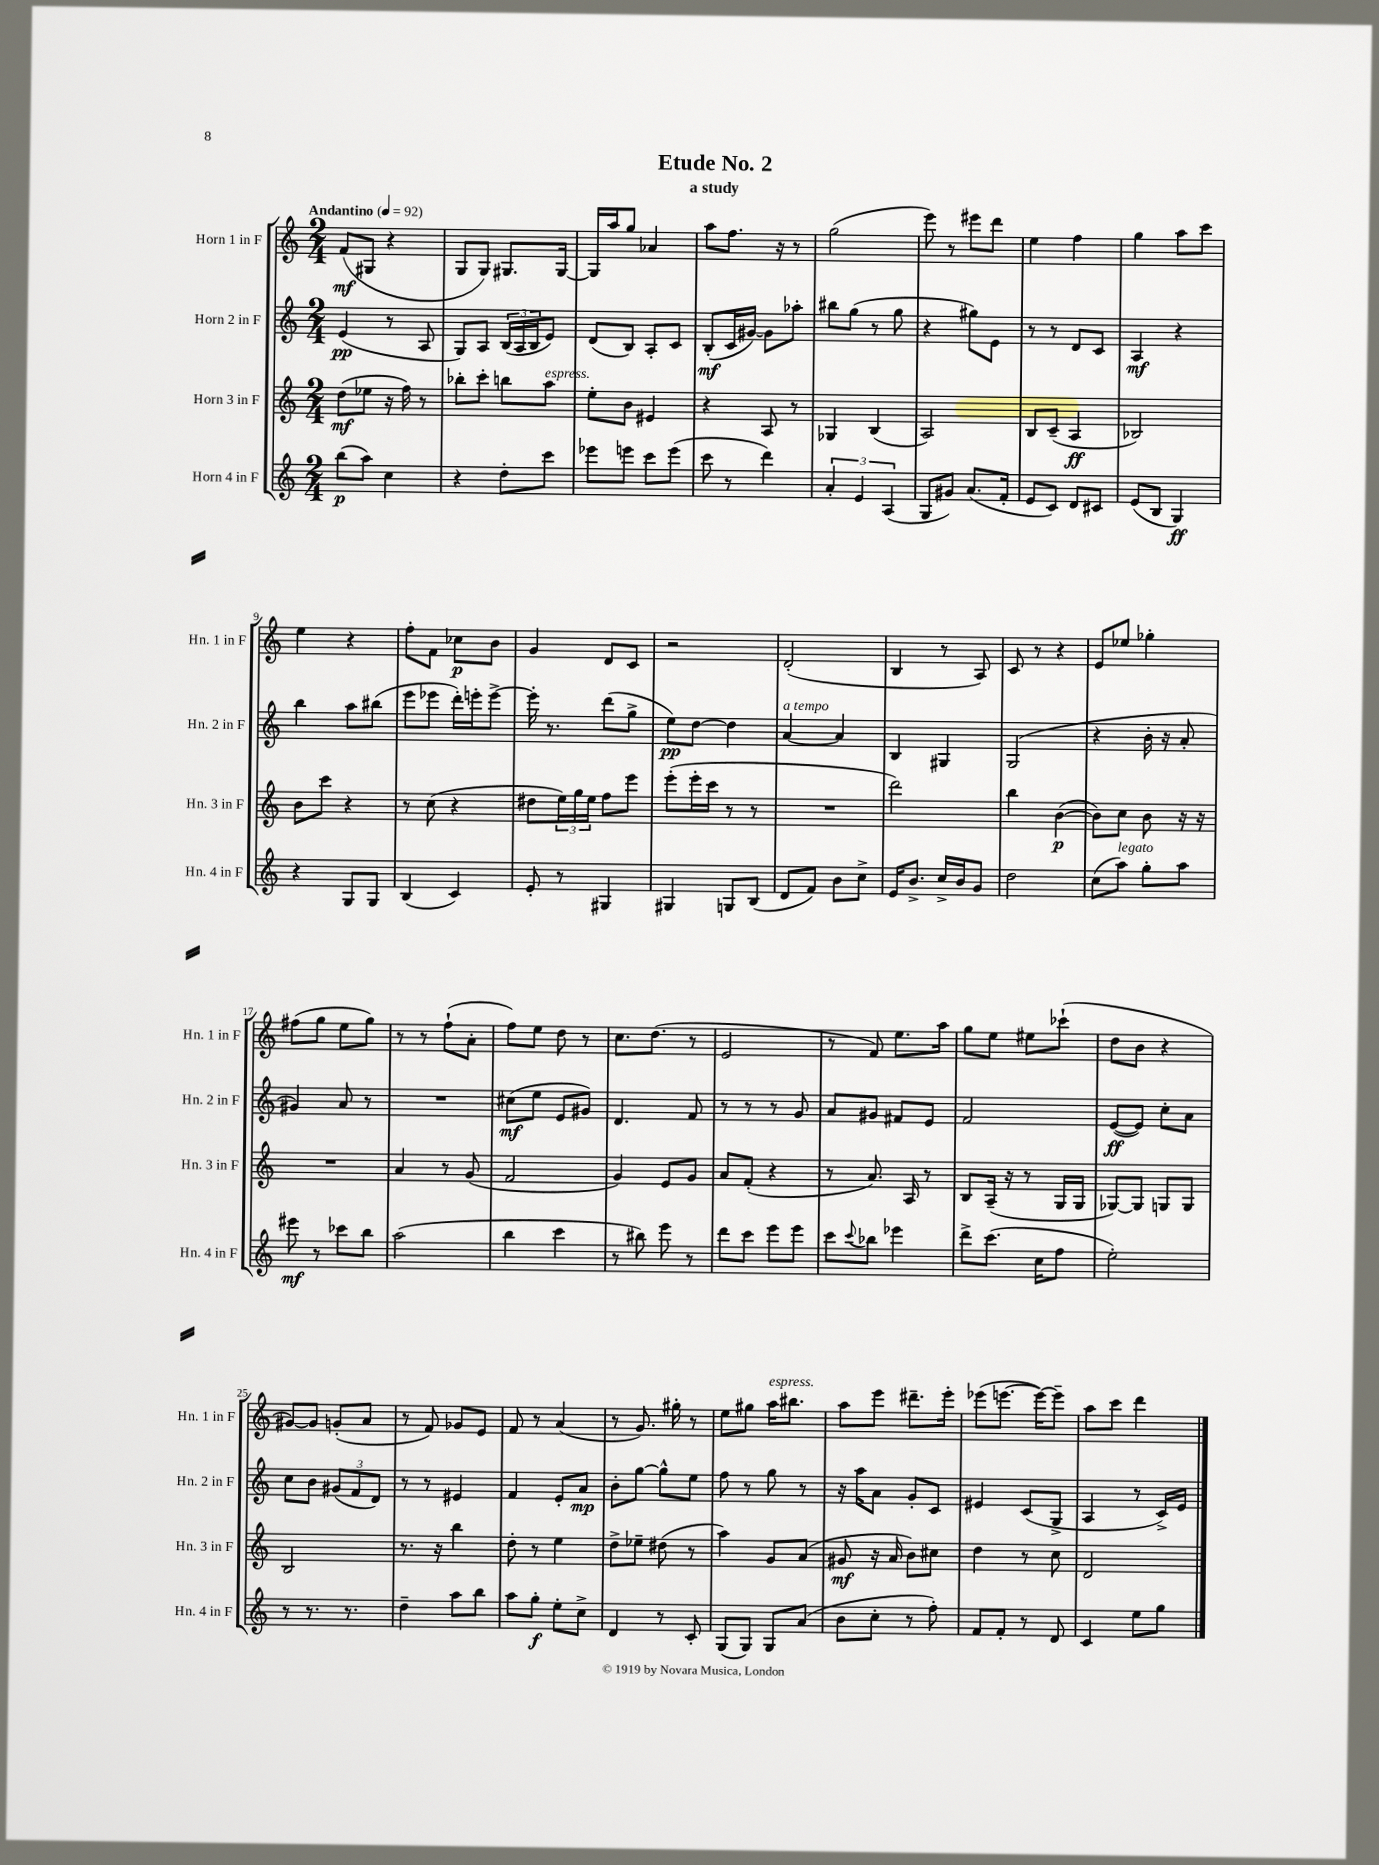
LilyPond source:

\header { title = "Etude No. 2" subtitle = "a study" }
<<
\new StaffGroup <<
\new Staff = "s0" \with { instrumentName = "Horn 1 in F" shortInstrumentName = "Hn. 1 in F" } {
    \clef treble \key c \major \numericTimeSignature \time 2/4 \tempo "Andantino" 4 = 92
    f'8\mf( gis8 r4 |
    g8 g8) gis8. gis16~ |
    gis16 a''16 g''8 aes'4 |
    a''8 f''8. r16 r8 |
    g''2( |
    e'''8) r8 eis'''8 d'''8 |
    e''4 f''4 |
    g''4 a''8 c'''8 |
    e''4 r4 |
    f''8-. f'8 ces''8\p b'8 |
    g'4 d'8 c'8 |
    r2 |
    d'2-.( |
    b4 r8 a8) |
    c'8 r8 r4 |
    e'8 ees''8 ges''4-. |
    fis''8( g''8 e''8 g''8) |
    r8 r8 f''8-!( a'8-. |
    f''8) e''8 d''8 r8 |
    c''8. d''8.( r8 |
    e'2 |
    r8 f'8) e''8. a''16 |
    g''8 e''8 eis''8 ces'''8-!( |
    d''8 b'8 r4 |
    gis'8~) gis'8 g'8-.( a'8 |
    r8 f'8) ges'8 e'8 |
    f'8 r8 a'4( |
    r8 g'8.) gis''16-. r8 |
    e''8 gis''8 a''16^\markup { \italic "espress." } bis''8. |
    a''8 e'''8 dis'''8.-- e'''16-. |
    ees'''8( e'''8.~ e'''16~) e'''8-- |
    a''8 c'''8 d'''4 \bar "|." |
}
\new Staff = "s1" \with { instrumentName = "Horn 2 in F" shortInstrumentName = "Hn. 2 in F" } {
    \clef treble \key c \major \numericTimeSignature \time 2/4
    e'4\pp( r8 a8 |
    g8) a8 \tuplet 3/2 { b16( a16 b16 } e'8) |
    d'8( b8) a8-. c'8 |
    b8-.\mf( c'16 gis'16~) gis'8 aes''8-. |
    bis''8 g''8( r8 g''8 |
    r4 gis''8) e'8 |
    r8 r8 d'8 c'8 |
    a4\mf r4 |
    b''4 a''8 bis''8( |
    e'''8 ees'''8 d'''16-.) e'''16-. e'''8~-> |
    e'''16-. r8. d'''8( g''8-> |
    e''8\pp) d''8~ d''4 |
    a'4~^\markup { \italic "a tempo" } a'4 |
    b4 gis4 |
    g2( |
    r4 b'16-. r16 a'8-. |
    gis'4) a'8 r8 |
    R2 |
    cis''8\mf( e''8 e'8 gis'8) |
    d'4. f'8 |
    r8 r8 r8 g'8 |
    a'8 gis'8 fis'8 e'8 |
    f'2 |
    e'8~\ff( e'8) c''8-. a'8 |
    c''8 b'8 \tuplet 3/2 { gis'8( f'8 d'8) } |
    r8 r8 eis'4 |
    f'4 e'8-. a'8\mp |
    b'8-. g''8~ g''8-^ e''8 |
    f''8 r8 g''8 r8 |
    r16 a''16 a'8 g'8-. c'8 |
    eis'4 c'8( g8-> |
    a4 r8 c'16->) e'16 \bar "|." |
}
\new Staff = "s2" \with { instrumentName = "Horn 3 in F" shortInstrumentName = "Hn. 3 in F" } {
    \clef treble \key c \major \numericTimeSignature \time 2/4
    d''8\mf( ees''8 r16 f''16) r8 |
    bes''8-. c'''8-. b''8 a''8^\markup { \italic "espress." } |
    e''8-. b'8 eis'4 |
    r4 a8 r8 |
    ges4 b4( |
    a2) |
    b8 c'8--( a4\ff |
    bes2) |
    b'8 c'''8 r4 |
    r8 c''8( r4 |
    dis''8 \tuplet 3/2 { e''16) g''16 e''16 } f''8 e'''8 |
    e'''8-.( e'''16-. c'''16 r8 r8 |
    R2 |
    d'''2) |
    b''4 b'4~\p( |
    b'8) c''8 b'8 r16 r16 |
    R2 |
    a'4 r8 g'8( |
    f'2 |
    g'4) e'8 g'8 |
    a'8 f'8-.( r4 |
    r8 a'8.) a16 r8 |
    b8 a16--( r16 r8 g16 g16 |
    ges8~) ges8 g8 g8 |
    b2 |
    r8. r16 b''4 |
    d''8-. r8 e''4 |
    d''8-> ees''8-- dis''8( r8 |
    a''4) g'8 a'8( |
    gis'8\mf r16 a'16 b'8) cis''8 |
    d''4 r8 c''8 |
    d'2 \bar "|." |
}
\new Staff = "s3" \with { instrumentName = "Horn 4 in F" shortInstrumentName = "Hn. 4 in F" } {
    \clef treble \key c \major \numericTimeSignature \time 2/4
    b''8\p( a''8) c''4 |
    r4 d''8-. c'''8 |
    ees'''8 e'''8 c'''8 e'''8( |
    c'''8 r8 d'''4) |
    \tuplet 3/2 { a'4-. e'4 a4( } |
    g8 gis'8) a'8.( f'16-. |
    e'8 c'8) d'8 cis'8 |
    e'8( b8 g4\ff) |
    r4 g8 g8 |
    b4( c'4) |
    e'8-. r8 gis4 |
    gis4 g8 b8( |
    d'8 f'8) b'8 c''8-> |
    e'16 b'8.-> c''16-> b'16 g'8 |
    d''2 |
    c''8( a''8^\markup { \italic "legato" }) g''8-. a''8 |
    eis'''8\mf r8 ces'''8 b''8 |
    a''2( |
    b''4 c'''4 |
    r8 bis''8) e'''8 r8 |
    d'''8 c'''8 e'''8 e'''8 |
    c'''8 \appoggiatura { c'''8 } bes''8 ees'''4 |
    d'''8-> c'''8.( c''16 f''8 |
    e''2-.) |
    r8 r8. r8. |
    d''4-- a''8 b''8 |
    a''8 g''8-.\f e''8-. c''8-> |
    d'4 r8 c'8-. |
    g8( g8) g8 a'8( |
    b'8 c''8-. r8 f''8-.) |
    f'8 f'8-. r8 d'8 |
    c'4 e''8 g''8 \bar "|." |
}
>>
>>
